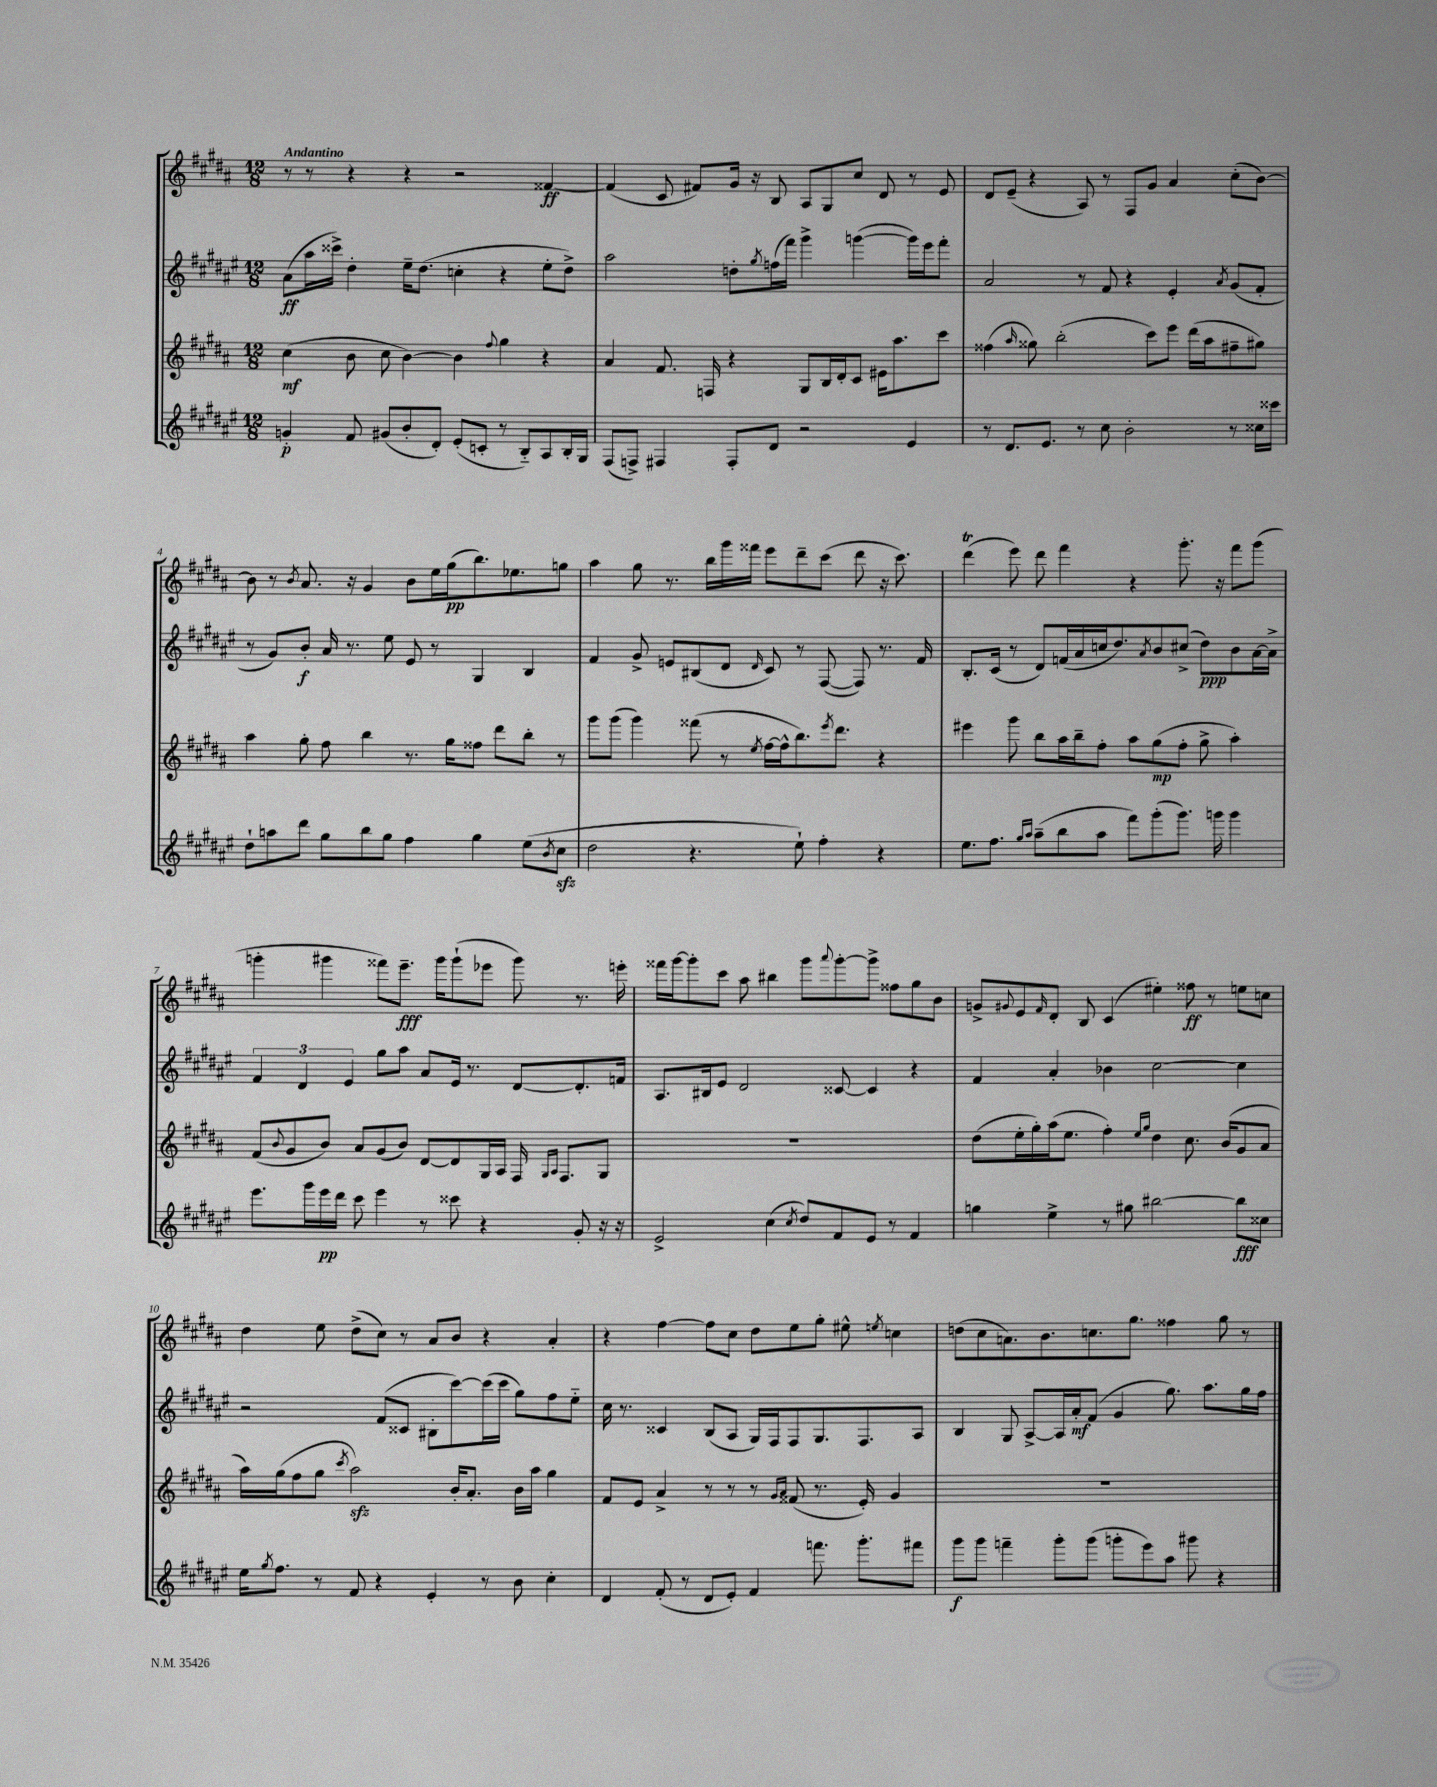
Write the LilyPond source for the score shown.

<<
\new StaffGroup <<
\new Staff = "s0" {
    \clef treble \key b \major \numericTimeSignature \time 12/8 \tempo "Andantino"
    r8 r8 r4 r4 r2 fisis'4~\ff |
    fisis'4( cis'8 fis'8) gis'16 r16 b8 ais8 gis8 cis''8 dis'8 r8 e'8 |
    dis'8 e'8--( r4 ais8) r8 fis8 gis'8 ais'4 cis''8-.( b'8~) |
    b'8 r8 \acciaccatura { b'8 } ais'8. r16 gis'4 b'8 e''16 gis''16\pp( b''8.) ees''8. g''8 |
    ais''4 gis''8 r8. b''16 gis'''16 fisis'''16 e'''8 dis'''8-- cis'''8( dis'''8 r16 cis'''8.) |
    dis'''4\trill( e'''8) dis'''8 fis'''4 r4 gis'''8.-. r16 fis'''8 gis'''8( |
    g'''4-. gis'''4 fisis'''8) e'''8.--\fff gis'''16 gis'''8-!( ees'''8 gis'''8) r8. e'''16-. |
    fisis'''16 gis'''16~ gis'''8-. cis'''8 ais''8 bis''4 gis'''8 \appoggiatura { ais'''8 } gis'''8~-. gis'''8-> fisis''8 gis''8 b'8 |
    g'8-> \appoggiatura { gis'8 } e'8 \grace { fis'16 } dis'8-. b8 cis'4( eis''4-.) fisis''8\ff r8 e''8 c''8 |
    dis''4 e''8 dis''8->( cis''8) r8 ais'8 b'8 r4 ais'4-. |
    r4 fis''4~ fis''8 cis''8 dis''8 e''8 gis''8-. eis''8-^ \acciaccatura { e''8 } c''4 |
    d''8( cis''8 a'8.) b'8. c''8. gis''8. fisis''4 gis''8 r8 \bar "|." |
}
\new Staff = "s1" {
    \clef treble \key fis \major \numericTimeSignature \time 12/8
    ais'8\ff( ais''16 cisis'''16->) dis''4-. eis''16-- dis''8.( c''4-. r4 eis''8-. dis''8->) |
    ais''2 d''8-. \acciaccatura { gis''8 } f''16( fis'''16) gis'''4-> g'''4~( g'''16) eis'''16 fis'''8-. |
    ais'2 r8 fis'8 r4 eis'4-. \acciaccatura { ais'8 } gis'8( fis'8-. |
    r8 gis'8) b'8-.\f ais'16 r8. eis''8 eis'8 r8 gis4 b4 |
    fis'4 gis'8-> e'8 bis8( dis'8 \grace { dis'16 } cis'8) r8 fis8~( fis8) r8. fis'16 |
    b8.-. cis'16( r8 dis'8) f'16( ais'16 c''16 dis''8.) \acciaccatura { ais'8 } b'8 cis''8->( dis''8\ppp) b'8 ais'16~ ais'16-> |
    \tuplet 3/2 { fis'4 dis'4 eis'4 } gis''8 ais''8 ais'8 eis'16 r8. dis'8~ dis'8.-. f'16 |
    ais8. bis16 eis'8 dis'2 cisis'8~ cisis'4 r4 |
    fis'4 ais'4-. bes'4 cis''2~ cis''4 |
    r2 fis'8( cisis'8 bis8-. cis'''8~) cis'''16( cis'''16 gis''8) fis''8 eis''8-_ |
    cis''16 r8. cisis'4 b8( ais8 gis16) fis16 fis8 gis8. fis8. ais8 |
    b4 gis8 ais8~-> ais16 ais'16-.\mf fis'8( gis'4 gis''8.) ais''8. gis''16 fis''16 \bar "|." |
}
\new Staff = "s2" {
    \clef treble \key b \major \numericTimeSignature \time 12/8
    cis''4\mf( b'8 cis''8 b'4~) b'4 \appoggiatura { fis''8 } gis''4 r4 |
    ais'4 fis'8. f16 r4 gis8 b16 dis'16-. cis'8 eis'16 ais''8. cis'''8 |
    fisis''4( \grace { ais''16 } gisis''8) b''2-.( cis'''8) e'''8 dis'''16( ais''16 fis''8-- gis''8) |
    ais''4 gis''8-. fis''8 b''4 r8. gis''16 fisis''8 dis'''8 b''8-. r8 |
    gis'''8 gis'''8( gis'''4) fisis'''8( r8 \acciaccatura { e''8 } fis''16~ fis''16-^ b''8.) \acciaccatura { e'''8 } dis'''8. r4 |
    eis'''4 gis'''8 b''8 ais''16 b''16-- fis''8-. ais''8 gis''8\mp( fis''8-. gis''8-> ais''4-.) |
    fis'8( \appoggiatura { b'8 } gis'8 b'8) ais'8 gis'8( b'8) dis'8~ dis'8 gis16 ais16 fis16 \grace { gis16 ais16 } fis8. gis8 |
    R1. |
    dis''8( e''16-. gis''16-.) ais''16( e''8. fis''4-.) \grace { e''16 gis''16 } dis''4 cis''8. b'16( gis'8 ais'8 |
    ais''16) gis''16( fis''8 gis''8 \acciaccatura { cis'''8 } ais''2\sfz) b'16-. ais'8.-. b'16 ais''16 gis''4 |
    fis'8 e'8 ais'4-> r8 r8 r8 \grace { gis'16 ais'16 } fisis'8( r8. e'16-.) gis'4 |
    R1. \bar "|." |
}
\new Staff = "s3" {
    \clef treble \key fis \major \numericTimeSignature \time 12/8
    g'4-.\p fis'8 gis'8( b'8-. dis'8-.) eis'8-.( c'8-. r8 b8-_) ais8 b16-. gis16 |
    fis8( f8->) fis4 fis8-. dis'8 r2 eis'4 |
    r8 dis'8. eis'8. r8 cis''8 b'2-. r8 cisis''16 cisis'''16 |
    dis''8-! a''8 dis'''8 gis''8 b''8 gis''8 fis''4 gis''4 eis''8( \acciaccatura { b'8 } cis''8\sfz |
    dis''2 r4. eis''8-!) fis''4-. r4 |
    eis''8. fis''8. \grace { gis''16 ais''16 } ais''8--( b''8 ais''8 fis'''8) gis'''8-.( gis'''8.) g'''16 g'''4 |
    eis'''8. gis'''16 eis'''16\pp dis'''16 cis'''8 eis'''4 r8 cisis'''8 r4 gis'8-. r16 r16 |
    eis'2-> cis''4( \acciaccatura { cis''8 } dis''8) fis'8 eis'8 r8 fis'4 |
    g''4 eis''4-> r8 gis''8 bis''2~ bis''8\fff cisis''8 |
    eis''16 \acciaccatura { gis''8 } fis''8. r8 fis'8 r4 eis'4-. r8 b'8 cis''4-. |
    dis'4 fis'8-.( r8 dis'8 eis'8-.) fis'4 f'''8. gis'''8.-. fis'''8 |
    gis'''8\f gis'''8 f'''4-- gis'''8-. gis'''8( g'''8-. eis'''8) ais''8 gis'''8 r4 \bar "|." |
}
>>
>>
